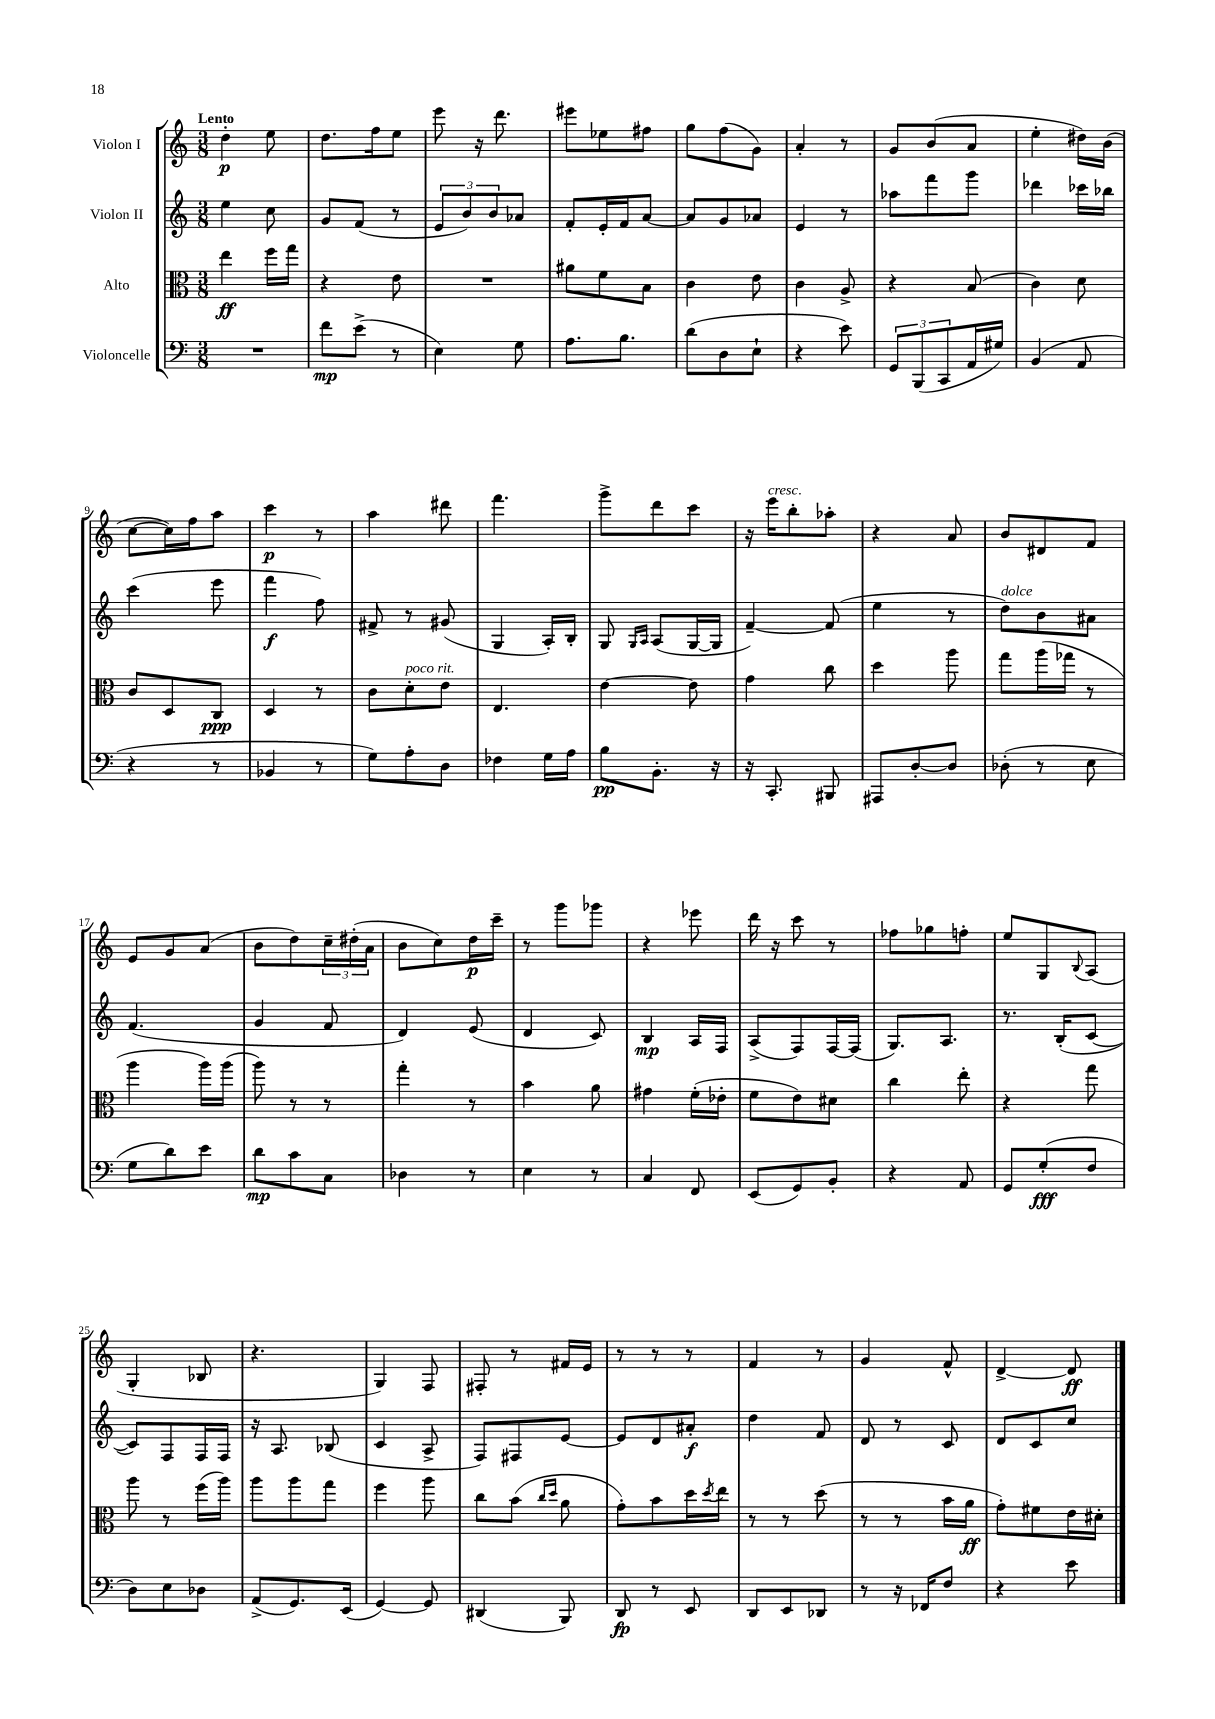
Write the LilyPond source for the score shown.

<<
\new StaffGroup <<
\new Staff = "s0" \with { instrumentName = "Violon I" } {
    \clef treble \key c \major \numericTimeSignature \time 3/8 \tempo "Lento"
    d''4-.\p e''8 |
    d''8. f''16 e''8 |
    e'''8 r16 d'''8. |
    eis'''8 ees''8 fis''8 |
    g''8 f''8( g'8) |
    a'4-. r8 |
    g'8 b'8( a'8 |
    e''4-. dis''16) b'16( |
    c''8~ c''16) f''16 a''8 |
    c'''4\p r8 |
    a''4 dis'''8 |
    f'''4. |
    g'''8-> d'''8 c'''8 |
    r16 e'''16^\markup { \italic "cresc." } b''8-. aes''8-. |
    r4 a'8 |
    b'8 dis'8 f'8 |
    e'8 g'8 a'8( |
    b'8 d''8) \tuplet 3/2 { c''16-- dis''16-.( a'16 } |
    b'8 c''8) d''16\p c'''16-- |
    r8 g'''8 ges'''8 |
    r4 ees'''8 |
    d'''16 r16 c'''8 r8 |
    fes''8 ges''8 f''8-. |
    e''8 g8 \appoggiatura { b8 } a8( |
    g4-. bes8 |
    r4. |
    g4) f8 |
    fis8-. r8 fis'16 e'16 |
    r8 r8 r8 |
    f'4 r8 |
    g'4 f'8-^ |
    d'4~-> d'8\ff \bar "|." |
}
\new Staff = "s1" \with { instrumentName = "Violon II" } {
    \clef treble \key c \major \numericTimeSignature \time 3/8
    e''4 c''8 |
    g'8 f'8( r8 |
    \tuplet 3/2 { e'8 b'8) b'8 } aes'8 |
    f'8-. e'16-. f'16 a'8~ |
    a'8 g'8 aes'8 |
    e'4 r8 |
    aes''8 f'''8 g'''8 |
    des'''4 ces'''16 bes''16 |
    c'''4( e'''8 |
    f'''4\f f''8) |
    fis'8-> r8 gis'8( |
    g4 a16-.) b16-. |
    g8 \grace { g16 a16 } a8( g16~ g16 |
    f'4~--) f'8( |
    e''4 r8 |
    d''8^\markup { \italic "dolce" }) b'8 ais'8 |
    f'4.( |
    g'4 f'8 |
    d'4) e'8( |
    d'4 c'8) |
    b4\mp a16 f16 |
    a8->( f8) f16~ f16( |
    g8.) a8. |
    r8. b16-.( c'8~ |
    c'8) f8 f16 f16 |
    r16 a8. bes8( |
    c'4 a8-> |
    f8) fis8 e'8~ |
    e'8 d'8 ais'8-.\f |
    d''4 f'8 |
    d'8 r8 c'8 |
    d'8 c'8 c''8 \bar "|." |
}
\new Staff = "s2" \with { instrumentName = "Alto" } {
    \clef alto \key c \major \numericTimeSignature \time 3/8
    e''4\ff f''16 g''16 |
    r4 e'8 |
    R4. |
    ais'8 f'8 b8 |
    c'4 e'8 |
    c'4 a8-> |
    r4 b8( |
    c'4) d'8 |
    c'8 d8 c8\ppp |
    d4 r8 |
    c'8 d'8-.^\markup { \italic "poco rit." } e'8 |
    e4. |
    e'4~ e'8 |
    g'4 c''8 |
    d''4 a''8 |
    g''8 a''16( ges''16 r8 |
    a''4 a''16) a''16( |
    a''8) r8 r8 |
    g''4-. r8 |
    b'4 a'8 |
    gis'4 f'16-.( ees'16-. |
    f'8 e'8) dis'8 |
    c''4 e''8-. |
    r4 g''8 |
    a''8 r8 f''16( a''16) |
    a''8 a''8 g''8 |
    f''4 a''8 |
    c''8 b'8( \grace { c''16 d''16 } a'8 |
    g'8-.) b'8 d''16 \acciaccatura { d''8 } e''16 |
    r8 r8 d''8( |
    r8 r8 b'16 a'16\ff |
    g'8-.) fis'8 e'16 dis'16-. \bar "|." |
}
\new Staff = "s3" \with { instrumentName = "Violoncelle" } {
    \clef bass \key c \major \numericTimeSignature \time 3/8
    R4. |
    f'8\mp e'8->( r8 |
    e4) g8 |
    a8. b8. |
    d'8( d8 e8-! |
    r4 e'8) |
    \tuplet 3/2 { g,8 b,,8( c,8 } a,16 gis16) |
    b,4( a,8 |
    r4 r8 |
    bes,4 r8 |
    g8) a8-. d8 |
    fes4 g16 a16 |
    b8\pp b,8.-. r16 |
    r16 c,8.-. bis,,8 |
    ais,,8 d8~-. d8 |
    des8-.( r8 e8 |
    g8 d'8) e'8 |
    d'8\mp c'8 c8 |
    des4 r8 |
    e4 r8 |
    c4 f,8 |
    e,8( g,8) b,8-. |
    r4 a,8 |
    g,8 g8-.\fff( f8 |
    d8) e8 des8 |
    a,8->( g,8.) e,16( |
    g,4~) g,8 |
    dis,4( b,,8) |
    d,8\fp r8 e,8 |
    d,8 e,8 des,8 |
    r8 r16 fes,16 f8 |
    r4 e'8 \bar "|." |
}
>>
>>
